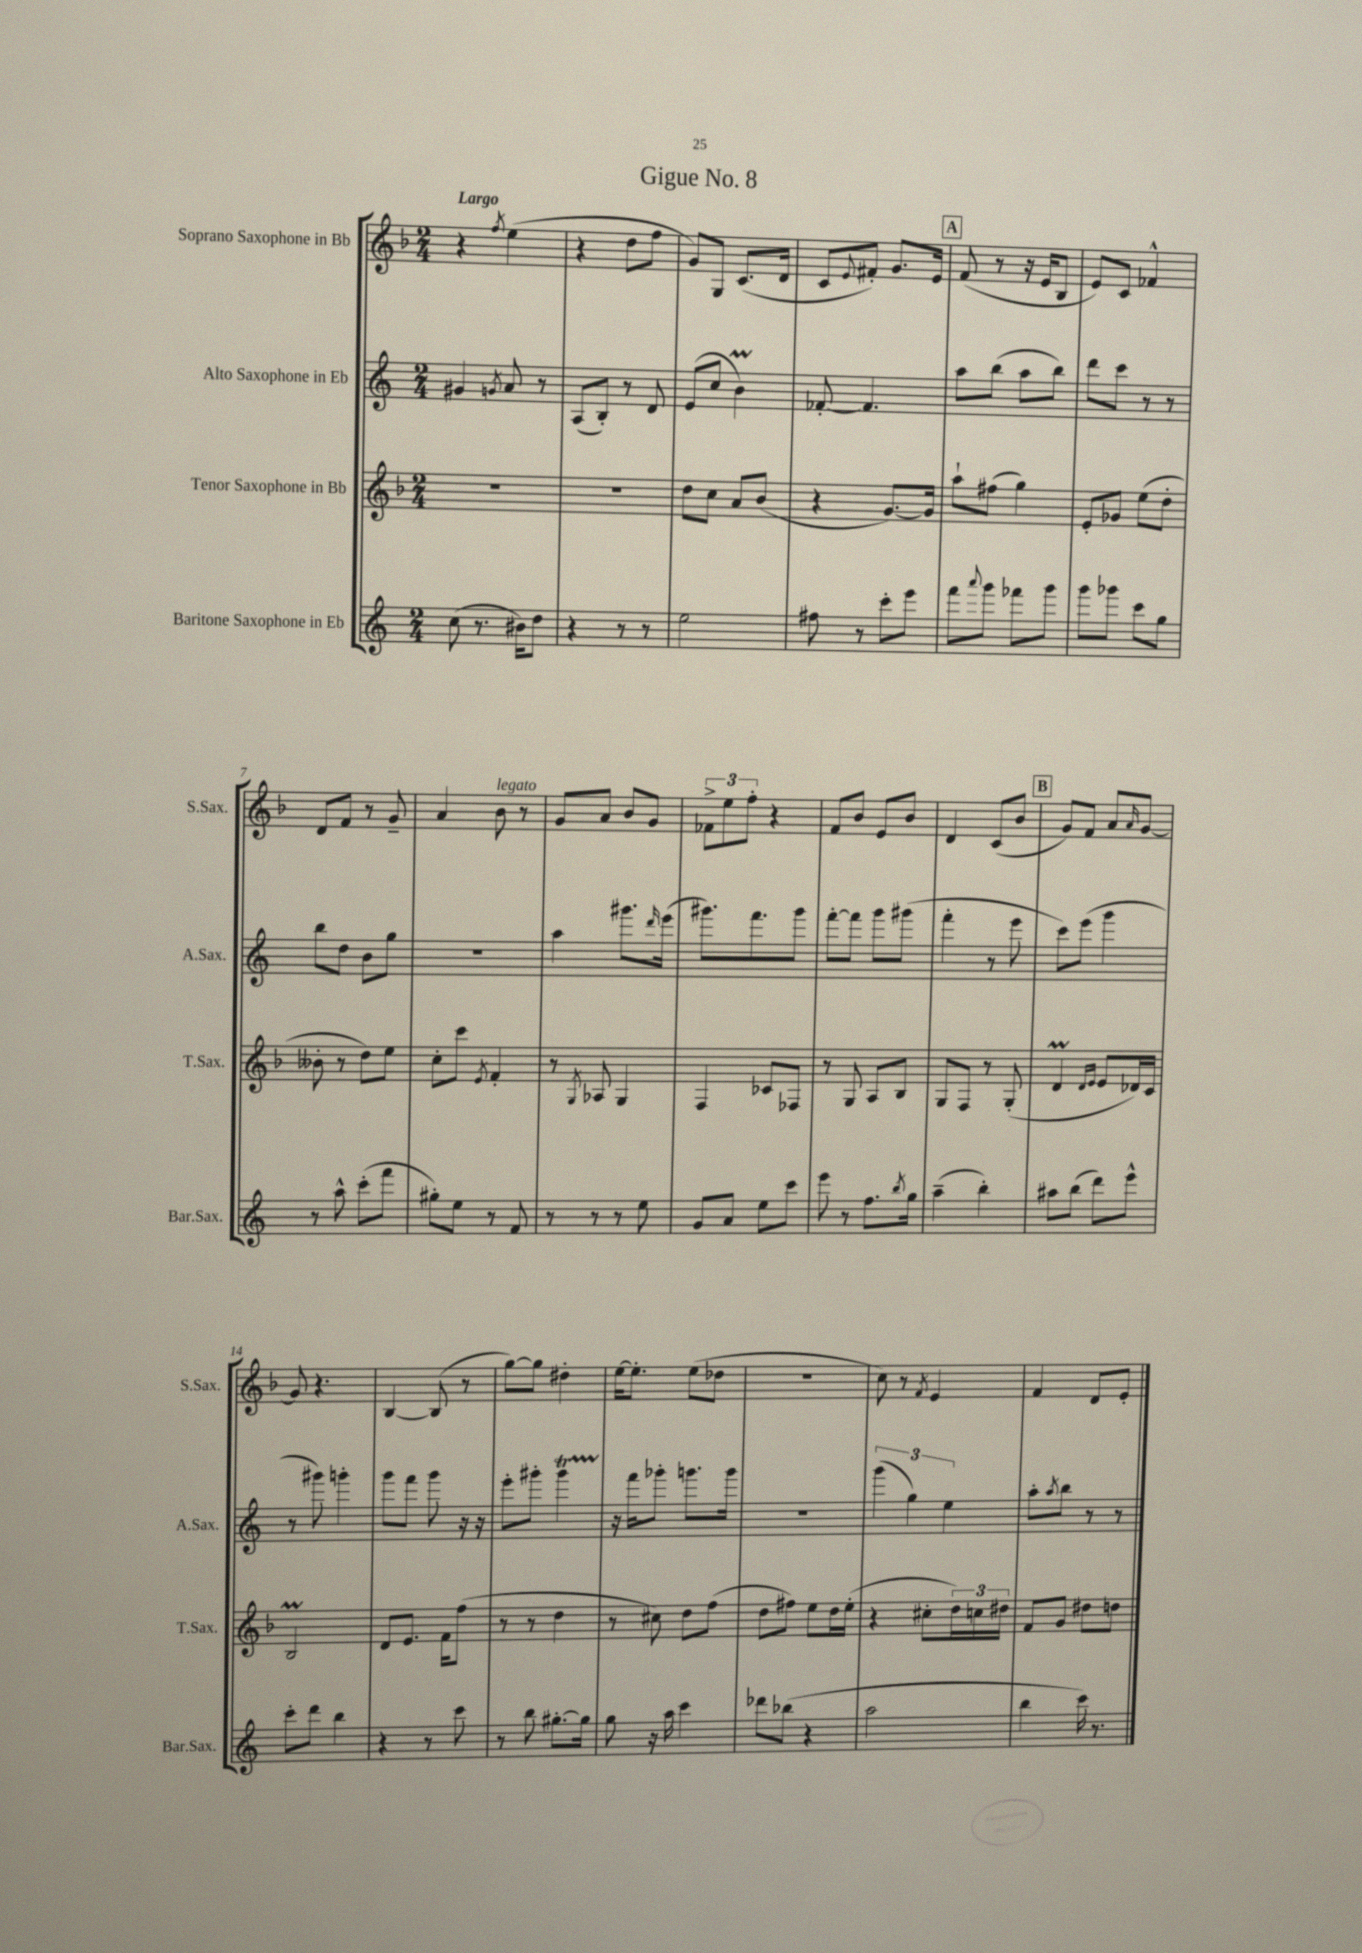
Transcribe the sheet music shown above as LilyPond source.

\header { title = "Gigue No. 8" }
<<
\new StaffGroup <<
\new Staff = "s0" \with { instrumentName = "Soprano Saxophone in Bb" shortInstrumentName = "S.Sax." } {
    \clef treble \key f \major \numericTimeSignature \time 2/4 \tempo "Largo"
    r4 \acciaccatura { f''8 } e''4( |
    r4 d''8 f''8 |
    g'8) g8 c'8.( d'16 |
    c'8 \appoggiatura { e'8 } fis'8-.) g'8. e'16 |
    \mark \markup { \box "A" } f'8( r8 r16 e'16 bes8 |
    e'8) c'8 fes'4-^ |
    d'8 f'8 r8 g'8-- |
    a'4 bes'8^\markup { \italic "legato" } r8 |
    g'8 a'8 bes'8 g'8 |
    \tuplet 3/2 { fes'8-> e''8 f''8-. } r4 |
    f'8 bes'8 e'8 bes'8 |
    d'4 c'8( bes'8 |
    \mark \markup { \box "B" } g'8) f'8 a'8 \grace { a'16 } g'8~ |
    g'8 r4. |
    bes4~ bes8( r8 |
    g''8~) g''8 dis''4-. |
    e''16~ e''8.-. e''8( des''8 |
    R2 |
    c''8) r8 \acciaccatura { f'8 } e'4 |
    f'4 d'8 e'8-. \bar "|." |
}
\new Staff = "s1" \with { instrumentName = "Alto Saxophone in Eb" shortInstrumentName = "A.Sax." } {
    \clef treble \key c \major \numericTimeSignature \time 2/4
    gis'4 \acciaccatura { g'8 } a'8 r8 |
    a8( b8-.) r8 d'8 |
    e'8( c''8 b'4\prall) |
    fes'8~-. fes'4. |
    \mark \markup { \box "A" } a''8 b''8( a''8 b''8) |
    d'''8 c'''8 r8 r8 |
    b''8 d''8 b'8 g''8 |
    R2 |
    a''4 gis'''8. \grace { d'''16 } e'''16( |
    gis'''8.) f'''8. gis'''8 |
    f'''8~-. f'''8 g'''8 gis'''8( |
    f'''4-. r8 e'''8 |
    \mark \markup { \box "B" } c'''8) e'''8( g'''4 |
    r8 gis'''8) g'''4-. |
    g'''8 f'''8 g'''8 r16 r16 |
    e'''8-. gis'''8-. gis'''4\startTrillSpan |
    r16\stopTrillSpan f'''16 ges'''8-. g'''8. g'''16 |
    R2 |
    \tuplet 3/2 { g'''4( g''4) e''4 } |
    a''8-. \acciaccatura { a''8 } b''8 r8 r8 \bar "|." |
}
\new Staff = "s2" \with { instrumentName = "Tenor Saxophone in Bb" shortInstrumentName = "T.Sax." } {
    \clef treble \key f \major \numericTimeSignature \time 2/4
    R2 |
    r2 |
    d''8 c''8 a'8 bes'8( |
    r4 g'8.~) g'16 |
    \mark \markup { \box "A" } a''8-! fis''8( g''4) |
    e'8-. ges'8 e''8( d''8-. |
    beses'8-. r8 d''8) e''8 |
    c''8-. c'''8 \acciaccatura { e'8 } f'4-. |
    r8 \acciaccatura { g8 } aes8 g4 |
    f4 ces'8 fes8 |
    r8 g8 a8 bes8 |
    g8 f8 r8 g8-.( |
    \mark \markup { \box "B" } d'4\prall \grace { d'16 e'16 } e'8 des'16) c'16 |
    bes2\prall |
    d'8 e'8. f'16 f''8( |
    r8 r8 d''4 |
    r8 cis''8) d''8 f''8( |
    d''8 fis''8) e''8 d''16 e''16-.( |
    r4 cis''8-. \tuplet 3/2 { d''16) c''16 dis''16 } |
    f'8 g'8 dis''8 d''8 \bar "|." |
}
\new Staff = "s3" \with { instrumentName = "Baritone Saxophone in Eb" shortInstrumentName = "Bar.Sax." } {
    \clef treble \key c \major \numericTimeSignature \time 2/4
    c''8( r8. bis'16) d''8 |
    r4 r8 r8 |
    e''2 |
    fis''8 r8 c'''8-. e'''8 |
    \mark \markup { \box "A" } f'''8 \appoggiatura { a'''8 } g'''8 fes'''8 g'''8 |
    g'''8 ges'''8 c'''8 g''8 |
    r8 a''8-^ c'''8-.( f'''8 |
    gis''8-.) e''8 r8 f'8 |
    r8 r8 r8 e''8 |
    g'8 a'8 e''8 c'''8 |
    e'''8 r8 f''8. \acciaccatura { b''8 } g''16 |
    a''4--( b''4-.) |
    \mark \markup { \box "B" } ais''8 b''8( d'''8) e'''8-^ |
    c'''8-. d'''8 b''4 |
    r4 r8 c'''8 |
    r8 b''8 gis''8.~-. gis''16 |
    g''8 r16 a''16 c'''4 |
    des'''8 bes''8( r4 |
    a''2 |
    b''4 c'''16) r8. \bar "|." |
}
>>
>>
